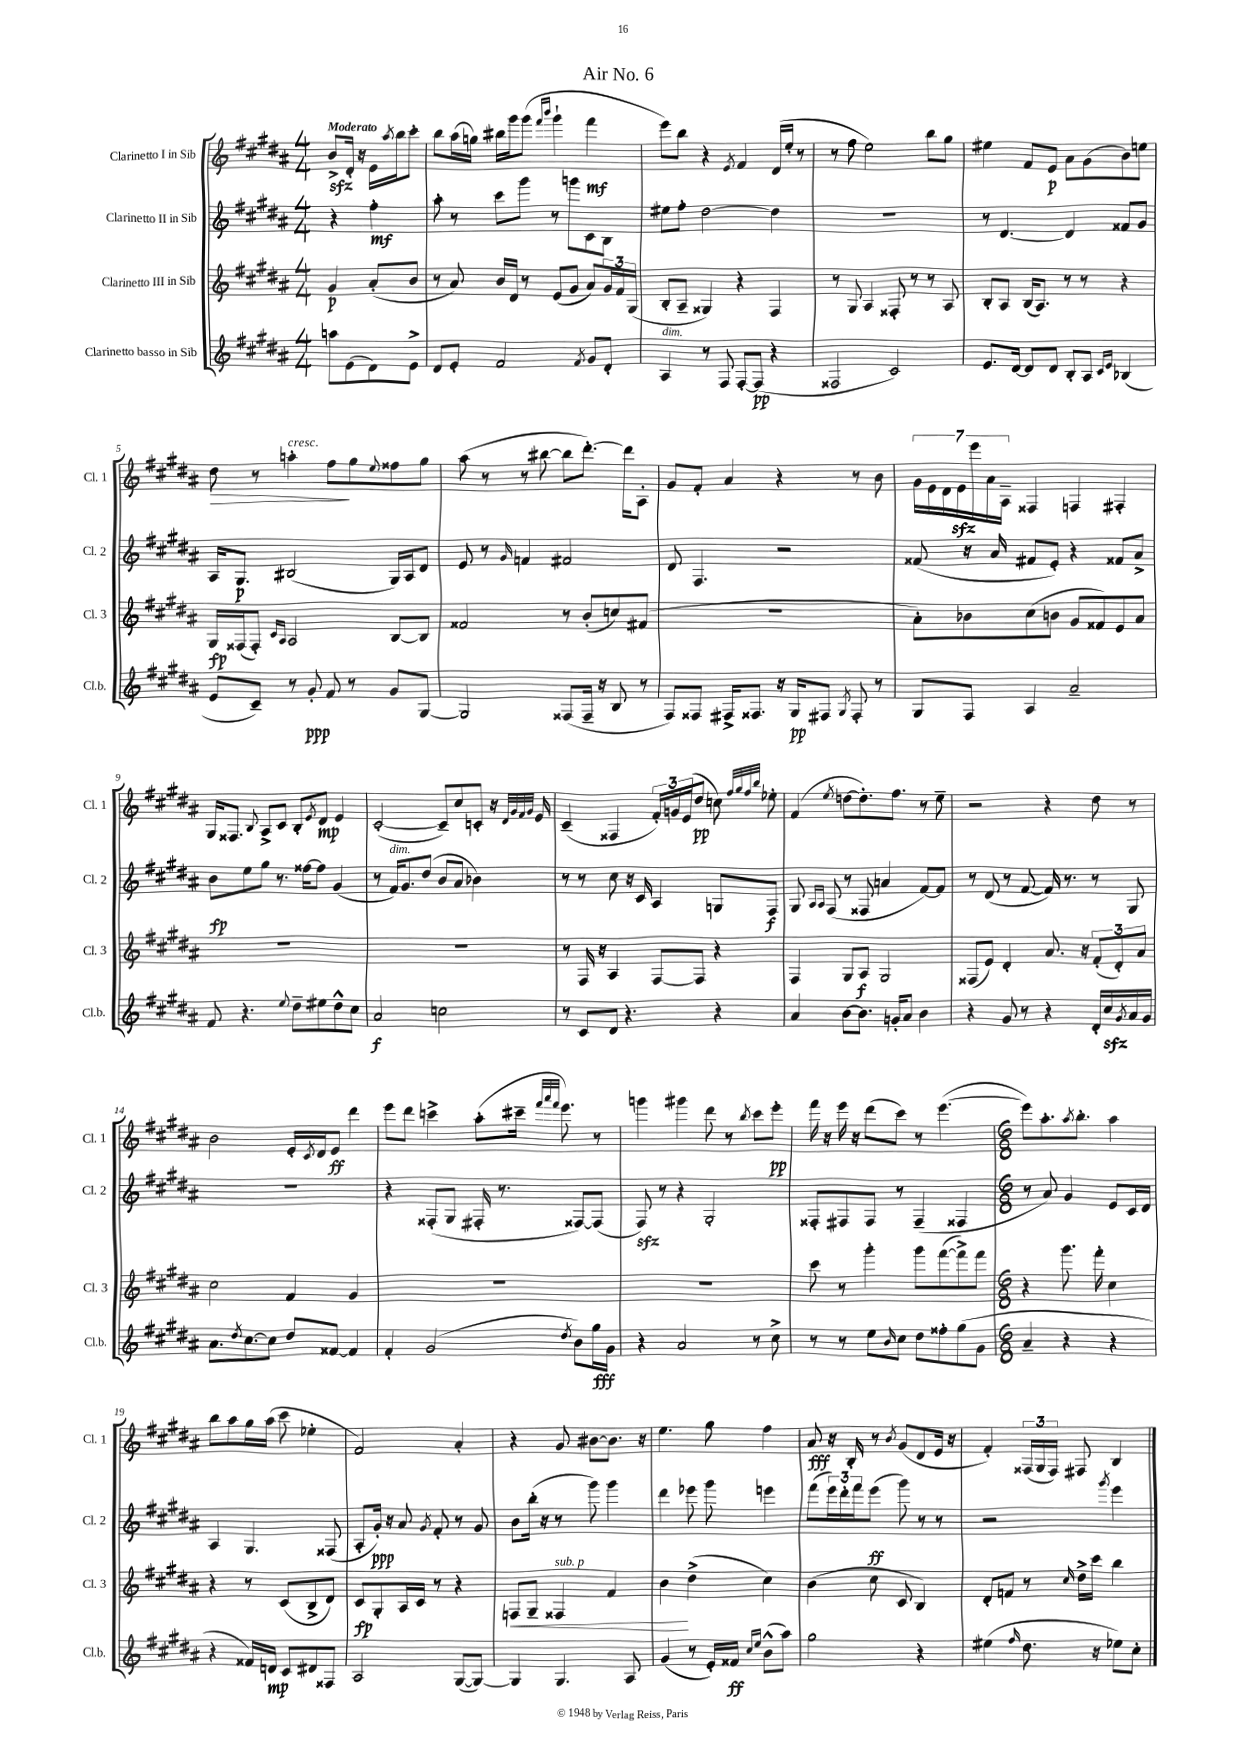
\header { title = "Air No. 6" }
<<
\new StaffGroup <<
\new Staff = "s0" \with { instrumentName = "Clarinetto I in Sib" shortInstrumentName = "Cl. 1" } {
    \clef treble \key b \major \numericTimeSignature \time 4/4 \partial 2 \tempo "Moderato"
    b'8->\sfz dis'16-. r16 e'16 \acciaccatura { ais''8 } b''16 cis'''8-. |
    b''8 ais''16( g''16) bis''16 gis'''16 gis'''8( \grace { fis'''16 b'''16 } gis'''4-! fis'''4\mf |
    e'''8) b''8 r4 \acciaccatura { e'8 } fis'4 dis'16( e''16-. r8 |
    r8 fis''8 e''2) b''8 gis''8 |
    eis''4 fis'8 e'8\p ais'8 gis'8( b'8) e''8 |
    dis''8\> r8 a''4-.^\markup { \italic "cresc." } fis''8\! gis''8 \appoggiatura { e''8 } fisis''8 gis''8 |
    ais''8( r8 r8 bis''8~ bis''8 dis'''8.~-.) dis'''16 ais8-. |
    gis'8 fis'8-. ais'4 r4 r8 b'8 |
    \tuplet 7/4 { gis'16 e'16 dis'16 e'16\sfz e'''16 ais'16 ais16-- } fisis4 f4 fis4-. |
    gis16 fisis8. \appoggiatura { b8 } ais8-> cis'8 b8-. \acciaccatura { e'8 } dis'8\mp e'4 |
    cis'2~-.( cis'8--) cis''8 c'8-. r16 \grace { dis'32 gis'32 fis'32 gis'32 } e'16 |
    cis'4--( fisis4 \tuplet 3/2 { fis'16-.) g'16 e'16( } dis''8\pp c''8) \grace { fis''32 gis''32 fis''32 b''32 } ees''8-. |
    fis'4( \acciaccatura { e''8 } d''8~ d''8.-.) fis''8. r8 e''8-- |
    r2 r4 dis''8 r8 |
    b'2 e'16-. \acciaccatura { cis'8 } dis'16 e'8\ff dis'''4 |
    e'''8 dis'''8 c'''4-> ais''8-.( cis'''16-- \grace { fis'''32 ais'''32 fis'''32 } e'''8.) r8 |
    g'''4 gis'''4 dis'''8 r8 \acciaccatura { b''8 } cis'''8 e'''8-.\pp |
    fis'''16 r16 e'''16 r16 dis'''8( cis'''8) r8 e'''4.~( |
    \numericTimeSignature \time 6/8 e'''8) ais''8.-. \acciaccatura { ais''8 } b''8.-. ais''4 |
    b''8 ais''8 gis''16 ais''16( cis'''8 ees''4-. |
    fis'2) ais'4-. |
    r4 gis'8 bis'8~ bis'8. r16 |
    e''4. gis''8 fis''4 |
    ais'8\fff r16 b16-. r8 \acciaccatura { b'8 } gis'8( dis'8 e'16 r16 |
    fis'4-.) \tuplet 3/2 { fisis16( gis16 fisis16) } fis8 b4 \bar "|." |
}
\new Staff = "s1" \with { instrumentName = "Clarinetto II in Sib" shortInstrumentName = "Cl. 2" } {
    \clef treble \key b \major \numericTimeSignature \time 4/4 \partial 2
    r4 fis''4-.\mf |
    ais''8-. r8 cis'''8 gis'''8 r8 g'''8 cis'8 b8 |
    eis''8 fis''8-. dis''2~ dis''4 |
    R1 |
    r8 dis'4.~ dis'4 fisis'8 gis'8 |
    ais16 gis8.\p bis2( gis16) ais16 dis'8 |
    e'8 r8 \grace { gis'16 } f'4 fis'2 |
    dis'8 fis4. r2 |
    fisis'8( r16 ais'16 fis'8 e'8-.) r4 fisis'8 ais'8-> |
    b'8\fp e''8 gis''8 r8. fisis''16~ fisis''8 gis'4( |
    r8 fis'16^\markup { \italic "dim." }) gis'8. dis''8( b'8 ais'8 bes'4) |
    r8 r8 cis''8 r16 cis'16 ais4 g8 fis8\f |
    gis8 \grace { ais16 ais16 } fis8( r8 fisis8 a'4 fis'8~) fis'8 |
    r8 dis'8( r8 fis'8~ fis'16) r8. r8 gis8 |
    R1 |
    r4 fisis8-.( gis8 fis16-. r8. fisis8~) fisis8( |
    fis8\sfz) r8 r4 gis2-. |
    fisis8-. fis8 fis8 r8 fis4--( fisis4 |
    \numericTimeSignature \time 6/8 r8 ais'8) gis'4 e'8 cis'16 dis'16 |
    ais4 gis4. fisis8( |
    ais8-. gis'16-.\ppp) r16 ais'8 \acciaccatura { gis'8 } fis'8-. r8 gis'8 |
    b'8 b''16-.( r16 r8 gis'''8) gis'''4 |
    dis'''4 ees'''8 gis'''8 e'''4 |
    fis'''8( \tuplet 3/2 { e'''16) dis'''16-. fis'''16 } e'''8\ff( gis'''8) r8 r8 |
    r2 \acciaccatura { gis'''8 } e'''4 \bar "|." |
}
\new Staff = "s2" \with { instrumentName = "Clarinetto III in Sib" shortInstrumentName = "Cl. 3" } {
    \clef treble \key b \major \numericTimeSignature \time 4/4 \partial 2
    gis'4\p ais'8-.( b'8 |
    r8 ais'8) b'16 dis'16 r8 e'8( gis'8 ais'8) \tuplet 3/2 { gis'16 fis'16 gis16( } |
    b8-. ais8-- gisis4) r4 fis4 |
    r8 gis8 ais4 fisis8-. r8 r8 ais8 |
    b8-. ais8 b16( ais8.) r8 r8 r4 |
    gis16\fp fisis16( fisis8-.) \grace { cis'16 ais16 } ais2 b8~ b8 |
    fisis'2 r8 b'8-.( c''8) fis'8( |
    R1 |
    ais'8-.) bes'8 cis''8( b'8 gis'8 fisis'8) e'8 ais'8 |
    R1 |
    R1 |
    r8 fis16 r16 ais4 fis8~ fis8 r4 |
    fis4 gis8 ais8\f gis2 |
    fisis8( e'8) dis'4-. ais'8. r16 \tuplet 3/2 { fis'8-.( dis'8-.) ais'8 } |
    cis''2 fis'4 gis'4 |
    R1 |
    R1 |
    cis'''8 r8 gis'''4-. gis'''8 fis'''8~( fis'''8->) fis'''8 |
    \numericTimeSignature \time 6/8 r4 gis'''8. fis'''16-. cis''4 |
    r4 r8 cis'8( b8-> dis'8) |
    cis'8\fp gis8-. ais16 cis'16 r8 r4 |
    f8\< gis8-- fisis4^\markup { \italic "sub. p" } fis'4 |
    b'4\! dis''4->( cis''4) |
    b'4( cis''8 cis'8 b4) |
    dis'8-. f'8 r8 \grace { cis''16 } dis''16-> cis'''16 b''4 \bar "|." |
}
\new Staff = "s3" \with { instrumentName = "Clarinetto basso in Sib" shortInstrumentName = "Cl.b." } {
    \clef treble \key b \major \numericTimeSignature \time 4/4 \partial 2
    a''8 e'8( dis'8) e'8-> |
    dis'8 e'8-. fis'2 \acciaccatura { fis'8 } gis'8 dis'8-. |
    ais4^\markup { \italic "dim." } r8 fis8 fis8~-. fis8\pp( r4 |
    fisis2 cis'2) |
    e'8. dis'16~ dis'8 dis'8 b8-. ais8 \grace { cis'16 e'16 } bes4( |
    e'8 cis'8--) r8 gis'8-.\ppp fis'8 r8 gis'8 gis8~ |
    gis2 fisis8( fisis16-- r16 b8 r8 |
    fis8) fisis8 fis16-> fisis8. r16 gis16\pp fis8 \acciaccatura { gis8 } fis8-. r8 |
    gis8 fis8 ais4 ais'2-- |
    fis'8 r4. \appoggiatura { e''8 } dis''8-- eis''8 dis''8-^ cis''8 |
    ais'2\f c''2 |
    r8 cis'8 dis'8 r4. r4 |
    ais'4 b'8~ b'8. g'16-. ais'8 b'4 |
    r4 gis'8 r8 r4 dis'16-. cis''16\sfz \acciaccatura { gis'8 } ais'16 gis'16 |
    ais'8. \acciaccatura { dis''8 } cis''8.~ cis''8 dis''8 fisis'8~ fisis'4 |
    fis'4-. gis'2( \acciaccatura { dis''8 } b'8) gis''16\fff gis'16 |
    r4 ais'2 r8 cis''8-> |
    r8 r8 e''8 \grace { b'16 } cis''8 dis''8 fisis''8-. gis''8( gis'8 |
    \numericTimeSignature \time 6/8 ais'4-- r4 r4 |
    r4 fisis'16) d'16\mp cis'8 dis'8 fisis8 |
    ais2 gis8~( gis8~) |
    gis4 gis4. ais8 |
    gis'4( r8 e'16-.) fisis'16\ff \grace { cis''16 e''16 } b'8-^( ais''8) |
    gis''2 r4 |
    eis''4( \grace { fis''16 } dis''8. r16 ees''8) cis''8-. \bar "|." |
}
>>
>>
